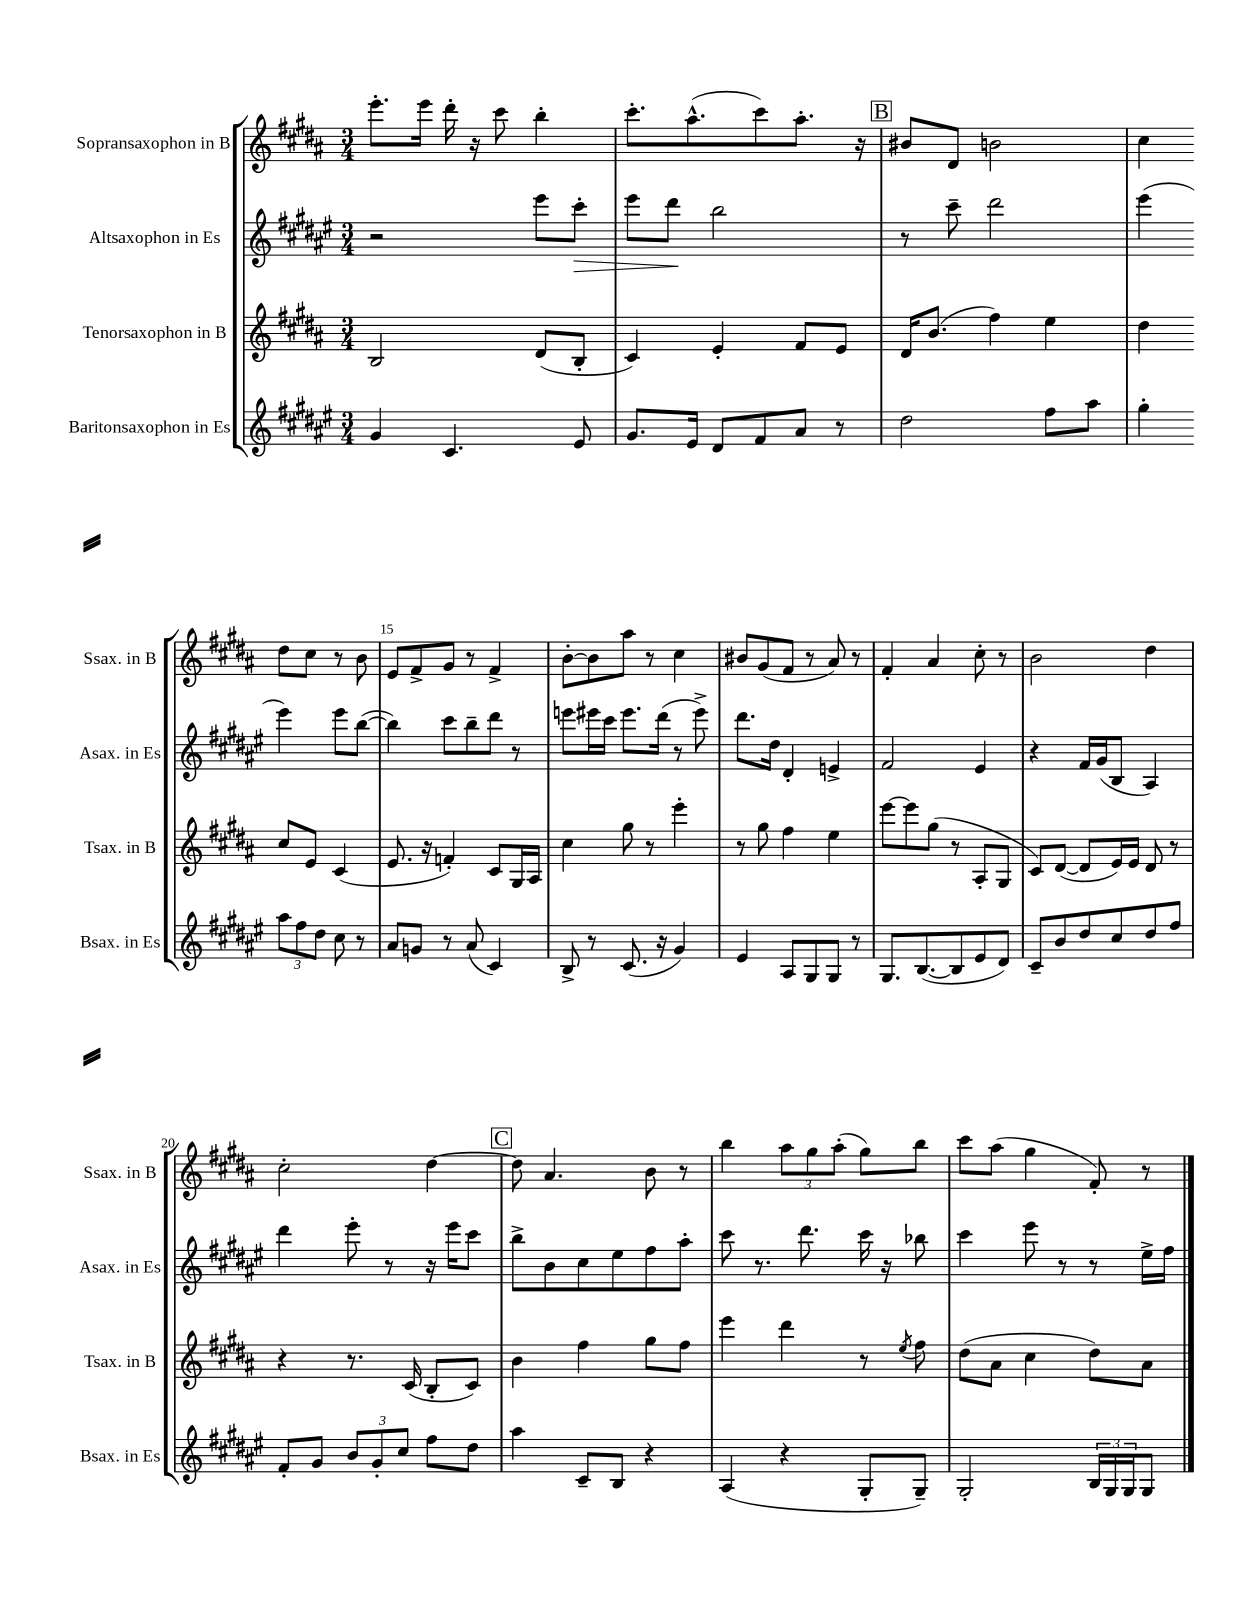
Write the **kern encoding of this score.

**kern	**kern	**kern	**dynam	**kern
*part4	*part3	*part2	*part2	*part1
*staff4	*staff3	*staff2	*staff2	*staff1
*I"Baritonsaxophon in Es	*I"Tenorsaxophon in B	*I"Altsaxophon in Es	*	*I"Sopransaxophon in B
*I'Bsax. in Es	*I'Tsax. in B	*I'Asax. in Es	*	*I'Ssax. in B
*clefG2	*clefG2	*clefG2	*	*clefG2
*k[f#c#g#d#a#e#]	*k[f#c#g#d#a#]	*k[f#c#g#d#a#e#]	*	*k[f#c#g#d#a#]
*M3/4	*M3/4	*M3/4	*	*M3/4
=11	=11	=11	=11	=11
4g#/	2B/	2r	.	8.eee'\L
.	.	.	.	16eee\Jk
4.c#/	.	.	.	16ddd#'\
.	.	.	.	16r
.	.	.	.	8ccc#\
.	(8d#/L	8eee#\L	.	4bb'\
!	!	!	!LO:HP:b	!
8e#/	8B'/J	8ccc#'\J	>	.
=12	=12	=12	=12	=12
8.g#/L	4c#/)	8eee#\L	.	8.ccc#'\L
.	.	8ddd#\J	.	.
16e#/Jk	.	.	.	(8.aa#^^\
8d#/L	4e'/	2bb\	]	.
8f#/	.	.	.	8ccc#\)
8a#/J	8f#/L	.	.	8.aa#'\J
8r	8e/J	.	.	.
.	.	.	.	16r
!!LO:REH:place=s1:t=B
=13	=13	=13	=13	=13
2dd#\	16d#/KL	8r	.	8b#X/L
.	(8.b/J	.	.	.
.	.	8ccc#~\	.	8d#/J
.	4ff#\)	2ddd#\	.	2bn\
8ff#\L	4ee\	.	.	.
8aa#\J	.	.	.	.
=14	=14	=14	=14	=14
4gg#'\	4dd#\	(4eee#\	.	4cc#\
12aa#\L	8cc#/L	4eee#\)	.	8dd#\L
12ff#\	.	.	.	.
.	8e/J	.	.	8cc#\J
12dd#\J	.	.	.	.
8cc#\	(4c#/	8eee#\L	.	8r
8r	.	([8bb\J	.	8b\
!!LO:LB:g=z
=15	=15	=15	=15	=15
8a#/L	8.e/	4bb\])	.	8e/L
8gn/J	.	.	.	8f#^/
.	16r	.	.	.
8r	4fn'/)	8ccc#\L	.	8g#/J
(8a#/	.	8bb~\	.	8r
4c#/)	8c#/L	8ddd#\J	.	4f#^/
.	16G#/L	8r	.	.
.	16A#/JJ	.	.	.
=16	=16	=16	=16	=16
8B^/	4cc#\	8eeen\L	.	[8b'\L
8r	.	16eee#X\L	.	8b\]
.	.	16ccc#\JJ	.	.
(8.c#/	8gg#\	8.eee#\L	.	8aa#\J
.	8r	.	.	8r
16r	.	(16ddd#\Jk	.	.
4g#/)	4eee'\	8r	.	4cc#\
.	.	8eee#^\)	.	.
=17	=17	=17	=17	=17
4e#/	8r	8.ddd#\L	.	8b#X/L
.	8gg#\	.	.	(8g#/
.	.	16dd#\Jk	.	.
8A#/L	4ff#\	4d#'/	.	8f#/J
8G#/	.	.	.	8r
8G#/J	4ee\	4en^/	.	8a#/)
8r	.	.	.	8r
=18	=18	=18	=18	=18
8.G#/L	[8eee\L	2f#/	.	4f#'/
.	8eee\]	.	.	.
([8.B/	.	.	.	.
.	(8gg#\J	.	.	4a#/
8B/]	8r	.	.	.
8e#/	8A#'/L	4e#/	.	8cc#'\
8d#/J)	8G#/J	.	.	8r
=19	=19	=19	=19	=19
8c#~/L	8c#/L)	4r	.	2b\
8b/	([8d#/J	.	.	.
8dd#/	8d#/L]	16f#/LL	.	.
.	.	(16g#/J	.	.
8cc#/	16e/L)	8B/J	.	.
.	16e/JJ	.	.	.
8dd#/	8d#/	4A#/)	.	4dd#\
8ff#/J	8r	.	.	.
!!LO:LB:g=z
=20	=20	=20	=20	=20
8f#'/L	4r	4ddd#\	.	2cc#'\
8g#/J	.	.	.	.
12b/L	8.r	8eee#'\	.	.
12g#'/	.	.	.	.
.	.	8r	.	.
12cc#/J	.	.	.	.
.	(16c#/	.	.	.
8ff#\L	8B'/L	16r	.	[4dd#\
.	.	16eee#\KL	.	.
8dd#\J	8c#/J)	8ccc#\J	.	.
!!LO:REH:place=s1:t=C
=21	=21	=21	=21	=21
4aa#\	4b\	8bb^\L	.	8dd#\]
.	.	8b\	.	4.a#/
8c#~/L	4ff#\	8cc#\	.	.
8B/J	.	8ee#\	.	.
4r	8gg#\L	8ff#\	.	8b\
.	8ff#\J	8aa#'\J	.	8r
=22	=22	=22	=22	=22
(4A#/	4eee\	8ccc#\	.	4bb\
.	.	8.r	.	.
4r	4ddd#\	.	.	12aa#\L
.	.	8.ddd#\	.	.
.	.	.	.	12gg#\
.	.	.	.	(12aa#'\J
8G#'/L	8r	16ccc#\	.	8gg#\L)
.	.	16r	.	.
.	8qee/	.	.	.
8G#~/J)	8ff#\	8bb-X\	.	8bb\J
=23	=23	=23	=23	=23
2G#'/	(8dd#\L	4ccc#\	.	8ccc#\L
.	8a#\J	.	.	(8aa#\J
.	4cc#\	8eee#\	.	4gg#\
.	.	8r	.	.
24B/LL	8dd#\L)	8r	.	8f#'/)
24G#/	.	.	.	.
24G#/J	.	.	.	.
8G#/J	8a#\J	16ee#^\LL	.	8r
.	.	16ff#\JJ	.	.
==	==	==	==	==
*-	*-	*-	*-	*-
